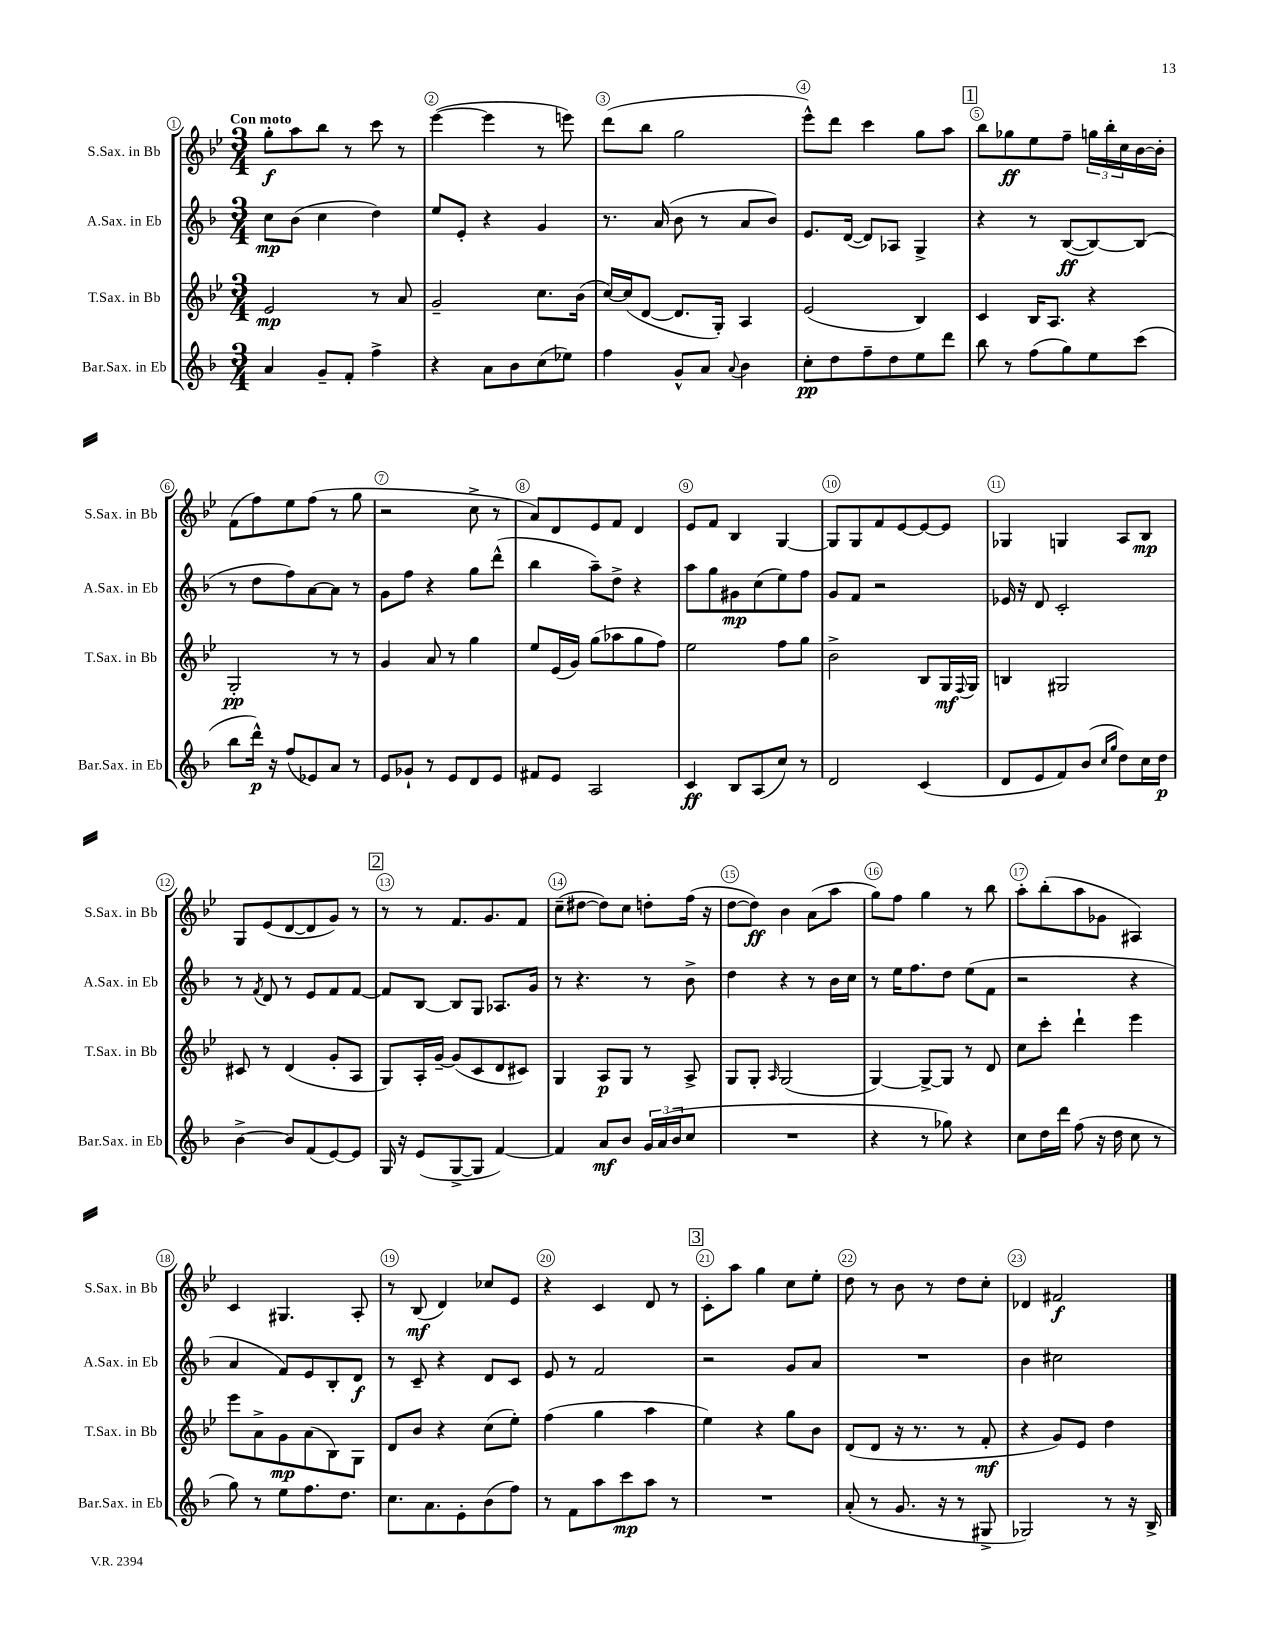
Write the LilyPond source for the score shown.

<<
\new StaffGroup <<
\new Staff = "s0" \with { instrumentName = "S.Sax. in Bb" shortInstrumentName = "S.Sax. in Bb" } {
    \clef treble \key bes \major \numericTimeSignature \time 3/4 \tempo "Con moto"
    g''8-.\f a''8 bes''8 r8 c'''8 r8 |
    ees'''4~( ees'''4 r8 e'''8) |
    d'''8( bes''8 g''2 |
    ees'''8-^) d'''8 c'''4 g''8 a''8 |
    \mark \markup { \box "1" } bes''8 ges''8\ff ees''8 f''8-- \tuplet 3/2 { g''16 bes''16-. c''16 } bes'16~ bes'16-. |
    f'8( f''8) ees''8 f''8( r8 g''8 |
    r2 c''8-> r8 |
    a'8) d'8 ees'8 f'8 d'4 |
    ees'8 f'8 bes4 g4~ |
    g8 g8 f'8 ees'8~ ees'8~ ees'8 |
    ges4 g4 a8 bes8\mp |
    g8 ees'8( d'8~ d'8 g'8) r8 |
    \mark \markup { \box "2" } r8 r8 f'8. g'8. f'8 |
    c''8--( dis''8~ dis''8) c''8 d''8-. f''16( r16 |
    d''8~ d''8\ff) bes'4 a'8( a''8 |
    g''8) f''8 g''4 r8 bes''8 |
    a''8-. bes''8-.( a''8 ges'8 ais4) |
    c'4 gis4. a8-. |
    r8 bes8\mf( d'4) ces''8 ees'8 |
    r4 c'4 d'8 r8 |
    \mark \markup { \box "3" } c'8-. a''8 g''4 c''8 ees''8-. |
    d''8 r8 bes'8 r8 d''8 c''8-. |
    des'4 fis'2\f \bar "|." |
}
\new Staff = "s1" \with { instrumentName = "A.Sax. in Eb" shortInstrumentName = "A.Sax. in Eb" } {
    \clef treble \key f \major \numericTimeSignature \time 3/4
    c''8\mp bes'8( c''4 d''4) |
    e''8 e'8-. r4 g'4 |
    r8. a'16( bes'8 r8 a'8 bes'8) |
    e'8. d'16~( d'8) aes8 g4-> |
    \mark \markup { \box "1" } r4 r8 bes8~\ff( bes8~) bes8( |
    r8 d''8 f''8) a'8~ a'8 r8 |
    g'8 f''8 r4 g''8 d'''8-^( |
    bes''4 a''8--) d''8-> r4 |
    a''8 g''8 gis'8\mp c''8( e''8) f''8 |
    g'8 f'8 r2 |
    ees'16 r16 d'8 c'2-. |
    r8 \acciaccatura { f'8 } d'8 r8 e'8 f'8 f'8~ |
    \mark \markup { \box "2" } f'8 bes8~ bes8 g8 aes8. g'16 |
    r8 r4. r8 bes'8-> |
    d''4 r4 r8 bes'16 c''16 |
    r8 e''16 f''8. d''8 e''8( f'8 |
    r2 r4 |
    a'4 f'8) e'8 bes8-. d'8\f |
    r8 c'8-- r4 d'8 c'8 |
    e'8 r8 f'2 |
    \mark \markup { \box "3" } r2 g'8 a'8 |
    R2. |
    bes'4 cis''2 \bar "|." |
}
\new Staff = "s2" \with { instrumentName = "T.Sax. in Bb" shortInstrumentName = "T.Sax. in Bb" } {
    \clef treble \key bes \major \numericTimeSignature \time 3/4
    ees'2\mp r8 a'8 |
    g'2-- c''8. bes'16( |
    c''16~) c''16( d'8~ d'8. g16-.) a4 |
    ees'2( bes4) |
    \mark \markup { \box "1" } c'4 bes16 a8. r4 |
    g2-.\pp r8 r8 |
    g'4 a'8 r8 g''4 |
    ees''8 ees'16( g'16) g''8( aes''8 g''8 f''8) |
    ees''2 f''8 g''8 |
    bes'2-> bes8 g16\mf \appoggiatura { f8 } g16 |
    b4 gis2 |
    cis'8 r8 d'4( g'8-. a8 |
    \mark \markup { \box "2" } g8) a16-. g'16~-- g'8( c'8 d'8 cis'8) |
    g4 a8\p g8 r8 a8-> |
    g8 g8-. \grace { a16 } g2( |
    g4~) g8~-> g8 r8 d'8 |
    c''8 c'''8-. d'''4-! ees'''4 |
    ees'''8 a'8-> g'8\mp a'8( bes8) g8 |
    d'8 bes'8 r4 c''8( ees''8-.) |
    f''4( g''4 a''4 |
    \mark \markup { \box "3" } ees''4) r4 g''8 bes'8 |
    d'8( d'8 r16 r8. r8 f'8-.\mf |
    r4 g'8) ees'8 d''4 \bar "|." |
}
\new Staff = "s3" \with { instrumentName = "Bar.Sax. in Eb" shortInstrumentName = "Bar.Sax. in Eb" } {
    \clef treble \key f \major \numericTimeSignature \time 3/4
    a'4 g'8-- f'8-. f''4-> |
    r4 a'8 bes'8 c''8( ees''8) |
    f''4 g'8-^ a'8 \appoggiatura { a'8 } bes'4 |
    c''8-.\pp d''8 f''8-- d''8 e''8 d'''8 |
    \mark \markup { \box "1" } bes''8 r8 f''8( g''8) e''8 c'''8( |
    bes''8 d'''16-^\p) r16 f''8( ees'8) a'8 r8 |
    e'8 ges'8-! r8 e'8 d'8 e'8 |
    fis'8 e'8 a2 |
    c'4\ff bes8 a8( c''8) r8 |
    d'2 c'4( |
    d'8 e'8 f'8) bes'8( \grace { c''16 g''16 } d''8) c''16 d''16\p |
    bes'4~-> bes'8 f'8( e'8~) e'8 |
    \mark \markup { \box "2" } g16 r16 e'8( g8~-> g8 f'4~) |
    f'4 a'8\mf bes'8 \tuplet 3/2 { g'16 a'16( bes'16 } c''8 |
    R2. |
    r4 r8 ges''8) r4 |
    c''8 d''16 d'''16 f''8( r16 d''16 c''8 r8 |
    g''8) r8 e''8 f''8. d''8. |
    c''8. a'8. e'8-. bes'8( f''8) |
    r8 f'8 a''8 c'''8\mp a''8 r8 |
    \mark \markup { \box "3" } R2. |
    a'8-.( r8 g'8. r16 r8 gis8-> |
    ges2) r8 r16 bes16-> \bar "|." |
}
>>
>>
\layout { \context { \Score \override BarNumber.break-visibility = ##(#f #t #t) barNumberVisibility = #all-bar-numbers-visible \override BarNumber.stencil = #(make-stencil-circler 0.1 0.3 ly:text-interface::print) } }
